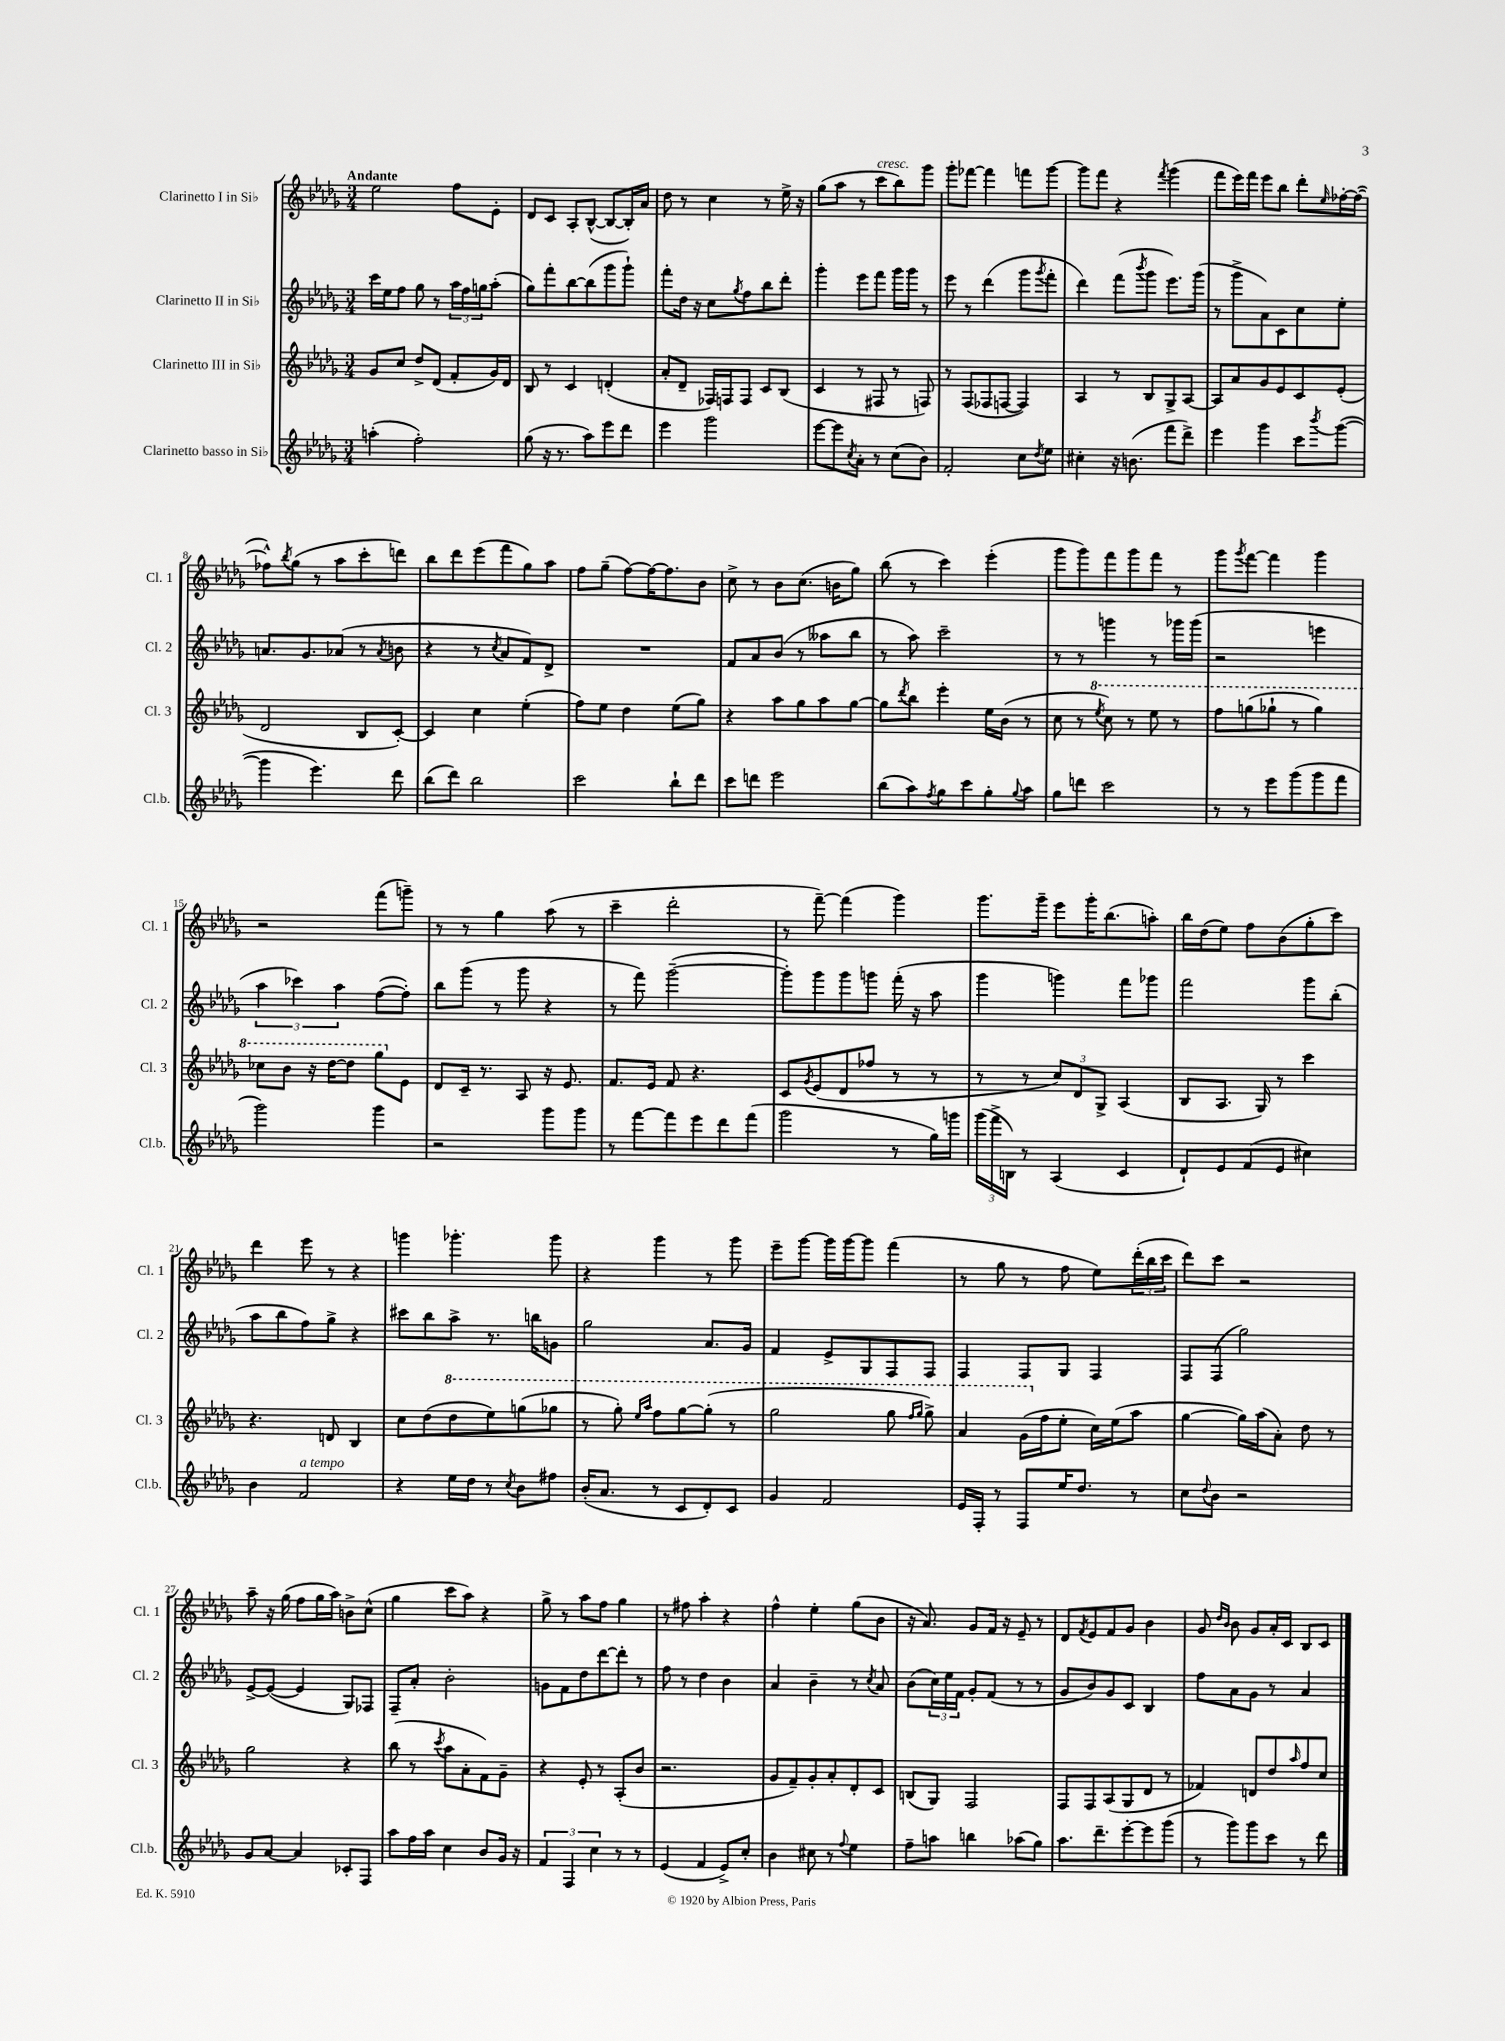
<<
\new StaffGroup <<
\new Staff = "s0" \with { instrumentName = "Clarinetto I in Sib" shortInstrumentName = "Cl. 1" } {
    \clef treble \key des \major \numericTimeSignature \time 3/4 \tempo "Andante"
    ees''2 f''8 ees'8-. |
    des'8 c'8 aes8-. bes8~-^( bes8~ bes16-.) aes'16 |
    des''8 r8 c''4 r8 ees''16-> r16 |
    ges''8( aes''8 r8 c'''8^\markup { \italic "cresc." } bes''8) ges'''8 |
    ges'''8-. fes'''8~ fes'''4 f'''8 ges'''8~ |
    ges'''8 f'''8 r4 \acciaccatura { f'''8 } ges'''4( |
    f'''8 ees'''16) f'''16 ees'''8 bes''8 des'''8-. \grace { ees''16 } fes''16~-. fes''16~( |
    fes''8-^) \acciaccatura { bes''8 } ges''8( r8 aes''8 c'''8-. d'''8) |
    bes''8 des'''8 ees'''8( f'''8 ges''8) aes''8 |
    f''8 ges''8--( f''8~) f''16~ f''8. bes'8 |
    c''8-> r8 bes'8 c''8.( b'16 ges''8) |
    bes''8( r8 c'''4) ees'''4-.( |
    ges'''8 ges'''8) f'''8 ges'''8 f'''8 r8 |
    ges'''8 \acciaccatura { ges'''8 } f'''8~ f'''4 ges'''4 |
    r2 f'''8( g'''8--) |
    r8 r8 ges''4 aes''8( r8 |
    c'''4-- des'''2-. |
    r8 f'''8~--) f'''4( ges'''4) |
    ges'''8. ges'''16-- ees'''8 ges'''16-. bes''8.( a''8-.) |
    bes''16 des''16( ees''8) f''8 bes'8( ges''8-. c'''8) |
    des'''4 ees'''8 r8 r4 |
    g'''4 ges'''4.-. ges'''8 |
    r4 ges'''4 r8 ges'''8 |
    ees'''8-- ges'''8~ ges'''16 ges'''16~ ges'''8 f'''4( |
    r8 ges''8 r8 f''8 ees''8) \tuplet 3/2 { des'''16-.( bes''16 c'''16 } |
    des'''8) c'''8 r2 |
    aes''8-- r16 ges''16( f''8 ges''16 aes''16) b'8-> c''8-^( |
    ges''4 c'''8 aes''8) r4 |
    ges''8-> r8 aes''8 f''8 ges''4 |
    r8 fis''8 aes''4-. r4 |
    f''4-^ ees''4-. ges''8( bes'8 |
    r16 aes'8.) ges'8 f'16 r16 ees'8-- r8 |
    des'8 \acciaccatura { f'8 } ees'8 f'8 ges'8 bes'4 |
    ges'8 \grace { des''16 bes'16 } bes'8 ges'8 aes'16-. c'16 bes8 c'8 \bar "|." |
}
\new Staff = "s1" \with { instrumentName = "Clarinetto II in Sib" shortInstrumentName = "Cl. 2" } {
    \clef treble \key des \major \numericTimeSignature \time 3/4
    c'''16 ees''16 f''8 ges''8 r8 \tuplet 3/2 { aes''16 f''16 g''16 } aes''8-.( |
    ges''8) f'''8-. bes''8~ bes''8( ges'''8 ges'''8-!) |
    f'''8-. des''16 r16 c''8 \acciaccatura { ges''8 } f''8 bes''8 des'''8-. |
    ges'''4-. ees'''8 f'''8 ges'''16 ges'''16 r8 |
    ees'''8 r8 des'''4( ges'''8 \acciaccatura { ges'''8 } f'''8-. |
    des'''4) f'''8( \acciaccatura { bes'''8 } ges'''8 ees'''8.) ges'''16( |
    r8 ges'''8-> aes'8) c'8 c''8 ees''8-. |
    a'8. ges'8. aes'8( r8 \acciaccatura { aes'8 } b'8 |
    r4 r8 \acciaccatura { c''8 } aes'8 f'8) des'8-> |
    R2. |
    f'8 aes'8 bes'8( r8 aeses''8 bes''8 |
    r8 aes''8) c'''2-- |
    r8 r8 g'''4 r8 ges'''16 ges'''16( |
    r2 e'''4 |
    \tuplet 3/2 { aes''4 ces'''4) aes''4 } f''8~( f''8-.) |
    bes''8 ges'''8( r8 ges'''8 r4 |
    r8 f'''8) ges'''2~--( |
    ges'''8-.) ges'''8 ges'''8 g'''8 f'''16-.( r16 aes''8 |
    ges'''4 g'''4) f'''8 ges'''8 |
    f'''2 ges'''8 bes''8-.( |
    aes''8 bes''8 f''8) ges''8-> r4 |
    cis'''8 bes''8 aes''8-> r8. b''16 g'8 |
    ges''2 aes'8. ges'16 |
    f'4 ees'8-> ges8 f8 f8 |
    f4 f8 ges8 f4 |
    f8 f8( ges''2) |
    ees'8~-> ees'8~( ees'4 ges8) fes8 |
    f8-- aes'8-. bes'2-. |
    g'8 f'8 des''8 des'''8~ des'''8-. r8 |
    f''8 r8 des''4 bes'4 |
    aes'4 bes'4-- r8 \acciaccatura { c''8 } aes'8 |
    bes'8( \tuplet 3/2 { c''16) ees''16 f'16 } ges'8-. f'8( r8 r8 |
    ges'8 bes'8) ges'8 c'8 bes4 |
    f''8 aes'8 ges'8 r8 aes'4 \bar "|." |
}
\new Staff = "s2" \with { instrumentName = "Clarinetto III in Sib" shortInstrumentName = "Cl. 3" } {
    \clef treble \key des \major \numericTimeSignature \time 3/4
    ges'8 c''8 des''8-> des'8( f'8-. ges'16) des'16 |
    bes8 r8 c'4 d'4-.( |
    aes'8-. des'8-- fes16) f16 f8 c'8 bes8( |
    c'4 r8 fis8 r8 f8) |
    r8 f8( fes8 f8~ f4) |
    aes4 r8 bes8 ges8-> aes8~ |
    aes8 aes'8 ges'8 ees'8 c'8 ees'8-.( |
    des'2 bes8 c'8~-.) |
    c'4 c''4 ees''4-.( |
    f''8) ees''8 des''4 ees''8( ges''8) |
    r4 aes''8 ges''8 aes''8 ges''8~ |
    ges''8 \acciaccatura { des'''8 } bes''8 ees'''4-. ees''16 bes'16( r8 |
    c''8 r8 \ottava #1 \acciaccatura { ees'''8 } c'''8) r8 ees'''8 r8 |
    f'''8 g'''8( ges'''8-! r8 ges'''4) |
    ces'''8 bes''8 r16 des'''16~ des'''8 ges'''8 \ottava #0 ees'8 |
    des'8 c'16-- r8. aes8 r16 ees'8. |
    f'8. ees'16 f'8 r4. |
    c'8 \acciaccatura { ges'8 } ees'8( des'8 fes''8 r8 r8 |
    r8 r8 \tuplet 3/2 { c''8) des'8 ges8-> } aes4( |
    bes8 aes8. ges16) r8 c'''4 |
    r4. d'8 bes4 |
    c''8 des''8( \ottava #1 des'''8 ees'''8) g'''8( ges'''8 |
    r8 ges'''8-.) \grace { ees'''16 aes'''16 } f'''8 ges'''8~ ges'''8-.( r8 |
    ges'''2 ges'''8 \grace { f'''16 ges'''16 } ges'''8->) |
    aes''4 ges''16( \ottava #0 f''16 ees''8-. c''16) ees''16( aes''8 |
    ges''4~ ges''16) aes''16( aes'8-.) des''8 r8 |
    ges''2 r4 |
    bes''8( r8 \acciaccatura { c'''8 } aes''8 aes'8-. f'8) ges'8-- |
    r4 ees'8-. r8 aes8-.( bes'8 |
    r2. |
    ges'8 f'8--) ges'8-. aes'8-. des'8-. c'8 |
    b8( ges8) f2 |
    f8 f8 aes8( ges8 des'8 r8 |
    fes'4) d'8 des''8 \grace { aes''16 } f''8 c''8 \bar "|." |
}
\new Staff = "s3" \with { instrumentName = "Clarinetto basso in Sib" shortInstrumentName = "Cl.b." } {
    \clef treble \key des \major \numericTimeSignature \time 3/4
    a''4-.( f''2-.) |
    ges''8( r16 r8. aes''8) ees'''8 des'''8 |
    ees'''4 ges'''2 |
    ees'''8~ ees'''8 \acciaccatura { c''8 } aes'8-. r8 c''8( bes'8) |
    f'2-. c''8 \acciaccatura { des''8 } ees''8 |
    cis''4-. r16 b'8.( f'''8 des'''8->) |
    ees'''4 ges'''4 c'''8 \acciaccatura { bes'''8 } ges'''8~( |
    ges'''4 ees'''4.) des'''8 |
    bes''8( des'''8) bes''2 |
    c'''2 bes''8-! des'''8 |
    c'''8 d'''8 ees'''2 |
    bes''8( aes''8) \acciaccatura { f''8 } ges''8 c'''8 ges''8-. \appoggiatura { ges''8 } aes''8 |
    ges''8 d'''8 c'''2 |
    r8 r8 ees'''8 ges'''8( ges'''8 f'''8 |
    ges'''2) ges'''4 |
    r2 ges'''8 ges'''8 |
    r8 f'''8~ f'''8 ees'''8 des'''8 f'''8( |
    ges'''2 r8 ges''16) g'''16 |
    \tuplet 3/2 { ges'''16( f'''16-> b16) } r8 aes4( c'4 |
    des'8-!) ees'8 f'8( ees'8 cis''4) |
    bes'4 f'2^\markup { \italic "a tempo" } |
    r4 ees''16 des''16 r8 \acciaccatura { c''8 } bes'8 fis''8 |
    bes'16-.( aes'8. r8 c'8 des'8-.) c'8 |
    ges'4 f'2 |
    ees'16 f16-. r8 f8 ees''16 des''8. r8 |
    c''8 \appoggiatura { des''8 } bes'8 r2 |
    ges'8 aes'8~ aes'4 ces'8-. f8 |
    aes''8 f''16 aes''16 c''4 bes'8 ges'16 r16 |
    \tuplet 3/2 { f'4 f4 c''4 } r8 r8 |
    ees'4( f'4 ees'8->) c''8-. |
    bes'4 cis''8 r8 \appoggiatura { f''8 } ees''4 |
    f''8-- a''8 b''4 aes''8( ges''8) |
    aes''8. des'''8.-- ees'''8~-. ees'''8 ges'''8( |
    r8 ges'''8) ges'''8 c'''8 r8 des'''8 \bar "|." |
}
>>
>>
